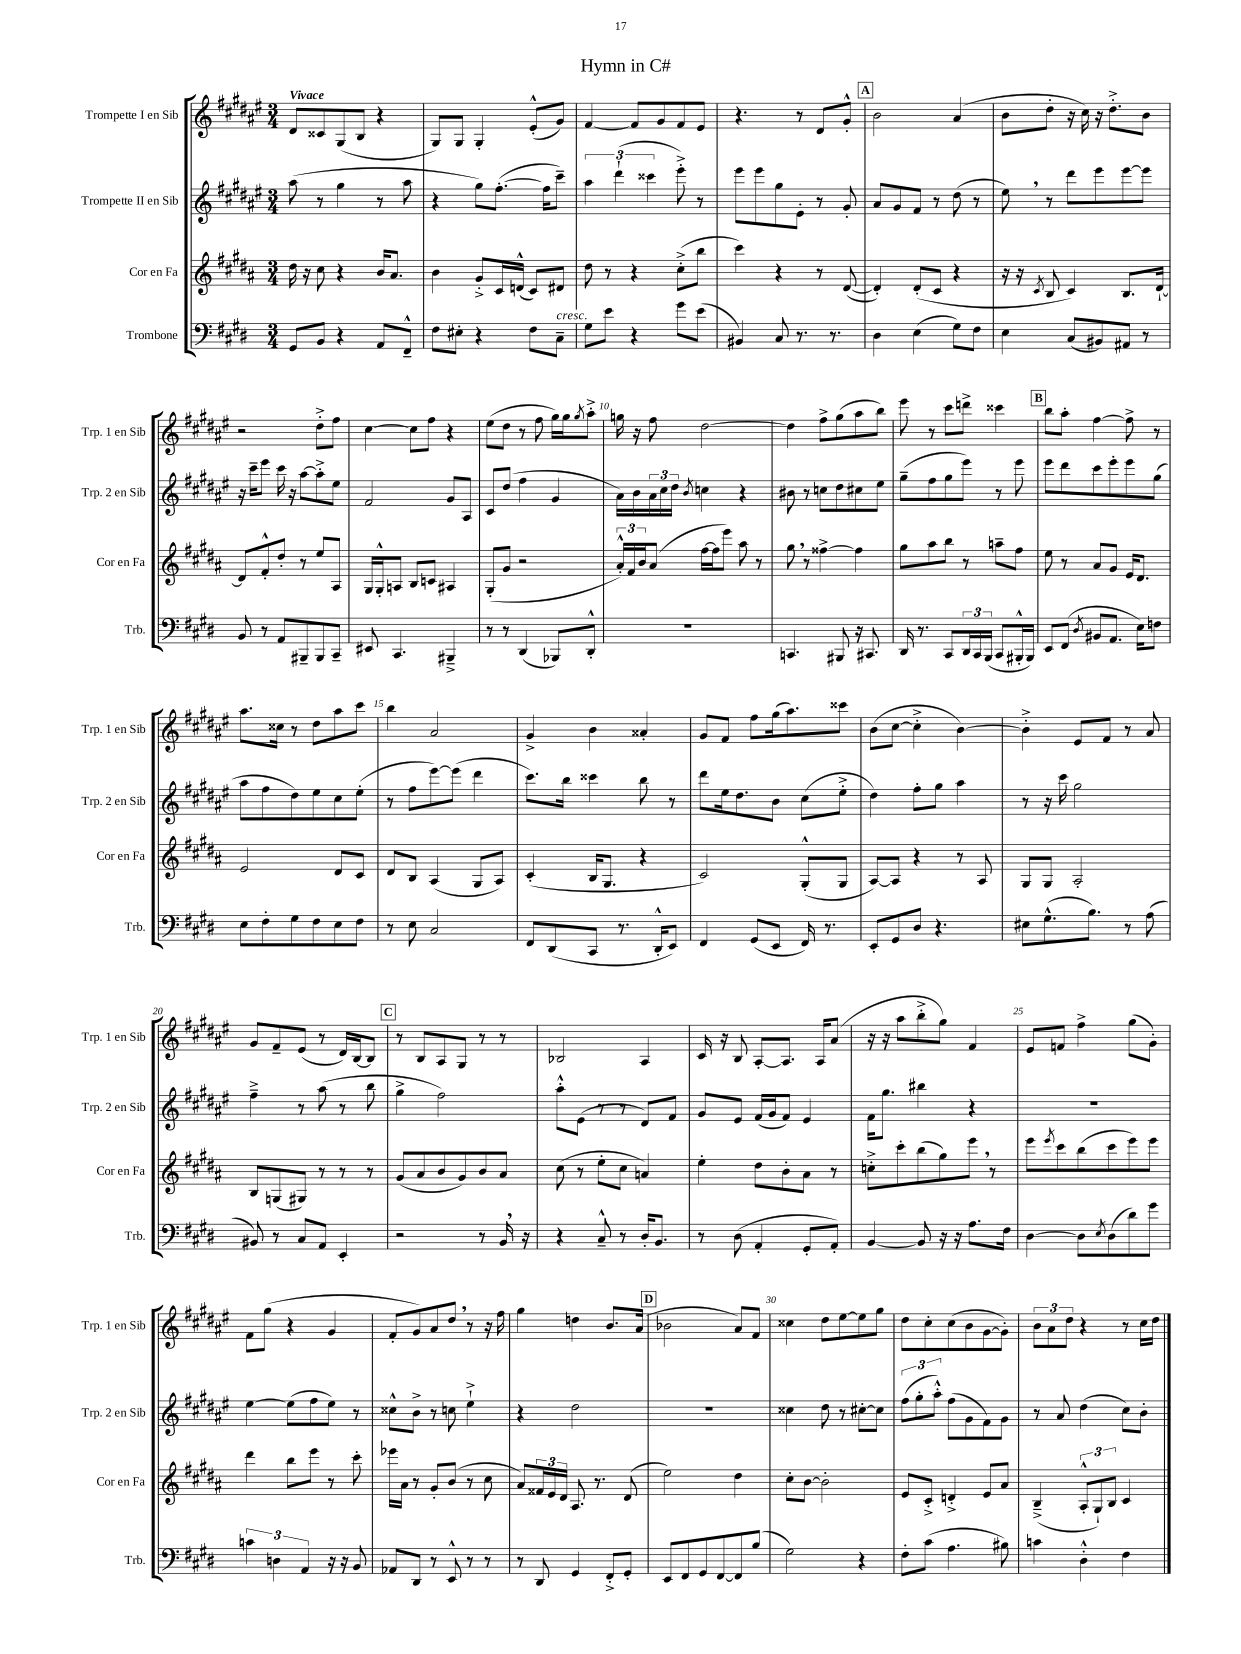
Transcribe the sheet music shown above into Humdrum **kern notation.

**kern	**kern	**kern	**kern
*part4	*part3	*part2	*part1
*staff4	*staff3	*staff2	*staff1
*I"Trombone	*I"Cor en Fa	*I"Trompette II en Sib	*I"Trompette I en Sib
*I'Trb.	*I'Cor en Fa	*I'Trp. 2 en Sib	*I'Trp. 1 en Sib
*clefF4	*clefG2	*clefG2	*clefG2
*k[f#c#g#d#]	*k[f#c#g#d#a#]	*k[f#c#g#d#a#e#]	*k[f#c#g#d#a#e#]
*M3/4	*M3/4	*M3/4	*M3/4
=1	=1	=1	=1
!	!	!	!LO:TX:a:B:t=Vivace
8GG#/L	16dd#\	(8aa#\	8d#/L
.	16r	.	.
8BB/J	8cc#\	8r	8c##X/
4r	4r	4gg#\	(8G#/
.	.	.	8B/J
8AA/L	16b/KL	8r	4r
.	8.a#/J	.	.
8FF#~^^/J	.	8aa#\	.
=2	=2	=2	=2
8F#\L	4b\	4r	8G#/L)
8E#X'\J	.	.	8G#/J
4r	8g#'^/L	8gg#\L)	4G#'/
.	16c#/L	([8.ff#'\J	.
.	(16dn^^/JJ	.	.
8F#\L	8c#/L)	.	(8e#'^^/L
.	.	16ff#\KL]	.
!LO:TX:a:i:t=cresc.	!	!	!
8C#~\J	8d#X/J	8ccc#~\J)	8g#/J)
=3	=3	=3	=3
8G#\L	8dd#\	6aa#\	[4f#/
8e\J	8r	.	.
.	.	(6ddd#`\	.
4r	4r	.	8f#/L]
.	.	6ccc##X\	.
.	.	.	8g#/
8g#\L	(8cc#'^\L	8eee#'^\)	8f#/
(8e\J	8bb\J	8r	8e#/J
=4	=4	=4	=4
4BB#X/)	4ccc#\)	8eee#\L	4.r
.	.	8eee#\	.
8C#/	4r	8gg#\	.
8.r	.	8e#'\J	8r
.	8r	8r	8d#/L
8.r	.	.	.
.	([8d#/	8g#'/	8g#'^^/J
!!LO:REH:place=s1:t=A
=5	=5	=5	=5
4D#\	4d#'/])	8a#/L	2b\
.	.	8g#/	.
(4E\	(8d#'/L	8f#/J	.
.	8c#/J	8r	.
8G#\L)	4r	(8dd#\	(4a#/
8F#\J	.	8r	.
=6	=6	=6	=6
4E\	16r	8ee#,\)	8b\L
.	16r	.	.
.	8qc#/	.	.
.	8B/	8r	8dd#'\J
(8C#/L	4c#/)	8ddd#\L	16r
.	.	.	16cc#\)
8BB#X/)	.	8eee#\	16r
.	.	.	8.dd#'^\L
8AA#X/J	8.B/L	[8eee#\	.
8r	.	8eee#\J]	8b\J
.	[16d#`/Jk	.	.
!!LO:LB:g=z
=7	=7	=7	=7
8BB/	8d#/L]	16r	2r
.	.	16ccc#~\KL	.
8r	8f#'^^/	8eee#\J	.
8AA/L	8dd#'/J	16ccc#\	.
.	.	16r	.
8BBB#X~/	8r	[8aa#\L	.
8BBB#/	8ee/L	8aa#'^\]	8dd#'^\L
8CC#~/J	8A#/J	8ee#\J	8ff#\J
=8	=8	=8	=8
8EE#X/	16G#/LL	2f#/	[4cc#\
.	16G#'^^/J	.	.
4.CC#/	8An/J	.	.
.	8B/L	.	8cc#\L]
.	8cn/J	.	8ff#\J
4BBB#X~^/	4A#X/	8g#/L	4r
.	.	8A#/J	.
=9	=9	=9	=9
8r	(8G#'/L	8c#/L	(8ee#\L
8r	8g#/J	(8dd#/J	8dd#\J
(4DD#/	2r	4ff#\	8r
.	.	.	8ff#\
8BBB-X/L)	.	4g#/	16gg#\LL)
.	.	.	16gg#\J
.	.	.	8qgg#/
8DD#'^^/J	.	.	8aa#'^\J
=10	=10	=10	=10
2.r	24a#'^^/LL)	16a#\LL)	16ggn\
.	24f#/	.	.
.	.	16b\	16r
.	24b/J	.	.
.	(8a#/J	24a#\	8ff#\
.	.	24cc#\	.
.	.	24dd#\JJ	.
.	.	8qb/	.
.	[16ff#\LL	4ccn\	[2dd#\
.	16ff#\J]	.	.
.	8eee\J)	.	.
.	8aa#\	4r	.
.	8r	.	.
=11	=11	=11	=11
4.CCn/	8gg#,\	8b#X\	4dd#\]
.	8r	8r	.
.	[4ff##X^\	8ccn\L	8ff#^\L
8BBB#X/	.	8dd#\	(8gg#\
16r	4ff##\]	8cc#X\	8aa#\
8.CC#X/	.	.	.
.	.	8ee#\J	8bb\J)
=12	=12	=12	=12
16DD#/	8gg#\L	(8gg#~\L	8eee#\
8.r	.	.	.
.	8aa#\	8ff#\	8r
8CC#/L	8bb\J	8gg#\	8ccc#\L
24DD#/L	8r	8eee#\J)	8dddn^\J
24CC#/	.	.	.
(24BBB/JJ	.	.	.
8CC#/L	8aan~\L	8r	4ccc##X\
16BBB#X'^^/L	8ff#\J	8eee#\	.
16BBB#/JJ)	.	.	.
!!LO:REH:place=s1:t=B
=13	=13	=13	=13
8EE/L	8ee\	8eee#\L	8bb\L
(8FF#/J	8r	8ddd#\	8aa#'\J
8qD#/	.	.	.
8BB#X/L	8a#/L	8ccc#\	[4ff#\
8.AA/J	8g#/J	8eee#'\	.
.	16e/KL	8eee#\	8ff#^\]
16E\KL)	8.d#/J	.	.
8Fn\J	.	(8gg#\J	8r
!!LO:LB:g=z
=14	=14	=14	=14
8E\L	2e/	8aa#\L	8.aa#\L
8F#'\	.	8ff#\	.
.	.	.	16cc##X\Jk
8G#\	.	8dd#\)	8r
8F#\	.	8ee#\	8dd#\L
8E\	8d#/L	8cc#\	8aa#\
8F#\J	8c#/J	(8ee#'\J	8ccc#\J
=15	=15	=15	=15
8r	8d#/L	8r	4bb\
8E\	8B/J	8ff#\L	.
2C#/	(4A#/	[8eee#\)	2a#/
.	.	(8eee#\J]	.
.	8G#/L	4ddd#\	.
.	8A#/J)	.	.
=16	=16	=16	=16
8FF#/L	(4c#'/	8.ccc#\L)	4g#^/
(8DD#/	.	.	.
.	.	16bb\Jk	.
8CC#/J	16B/KL	4ccc##X\	4b\
.	8.G#/J	.	.
8.r	.	.	.
.	4r	8bb\	4a##X'/
16DD#'^^/KL	.	.	.
8EE/J)	.	8r	.
=17	=17	=17	=17
4FF#/	2c#/)	8ddd#\L	8g#/L
.	.	16ee#\k	8f#/J
.	.	8.dd#\	.
(8GG#/L	.	.	8ff#\L
8EE/J	.	8b\J	(16gg#\k
.	.	.	8.aa#\)
16FF#/)	(8G#'^^/L	(8cc#\L	.
8.r	.	.	.
.	8G#/J	8ee#'^\J	8ccc##X\J
=18	=18	=18	=18
8EE'/L	[8A#/L)	4dd#\)	(8b\L
8GG#/	8A#/J]	.	[8cc#\J
8D#/J	4r	8ff#'\L	4cc#'^\]
4.r	.	8gg#\J	.
.	8r	4aa#\	[4b\)
.	8A#/	.	.
=19	=19	=19	=19
8E#X\L	8G#/L	8r	4b'^\]
(8.G#^^\	8G#/J	16r	.
.	.	16ccc#\	.
.	2A#'/	2gg#\	8e#/L
8.B\J)	.	.	.
.	.	.	8f#/J
8r	.	.	8r
(8A\	.	.	8a#/
!!LO:LB:g=z
=20	=20	=20	=20
8BB#X/)	8B/L	4ff#~^\	8g#/L
8r	(8Gn/	.	8f#~/
8C#/L	8G#X/J)	8r	(8e#/J
8AA/J	8r	(8aa#\	8r
4EE'/	8r	8r	16d#/LL)
.	.	.	[16B/J
.	8r	8bb\	8B/J]
!!LO:REH:place=s1:t=C
=21	=21	=21	=21
2r	(8g#/L	4gg#^\	8r
.	8a#/	.	8B/L
.	8b/	2ff#\)	8A#/
.	8g#/)	.	8G#/J
8r	8b/	.	8r
16BB,/	8a#/J	.	8r
16r	.	.	.
=22	=22	=22	=22
4r	(8cc#\	8aa#'^^\L	2B-X/
.	8r	(8e#\J	.
8C#~^^/	8ee'\L	8r	.
8r	8cc#\J	8r	.
16D#'/KL	4an/)	8d#/L)	4A#/
8.BB/J	.	.	.
.	.	8f#/J	.
=23	=23	=23	=23
8r	4ee'\	8g#/L	16c#/
.	.	.	16r
(8D#\	.	8e#/J	8B/
4AA'/	8dd#\L	(16f#/LL	[8A#'/L
.	.	16g#/J	.
.	8b'\	8f#/J)	8.A#/J]
8GG#'/L	8a#\J	4e#/	.
.	.	.	16A#/KL
8AA'/J)	8r	.	(8a#/J
=24	=24	=24	=24
[4BB/	8ccn'^\L	16f#\KL	16r
.	.	8.gg#\J	16r
.	8ccc#'\	.	8aa#\L
8BB/]	(8bb\	4bb#X\	8bb'^\
16r	8gg#\)	.	8gg#\J)
16r	.	.	.
8.A\L	8eee,\J	4r	4f#/
.	8r	.	.
16F#\Jk	.	.	.
=25	=25	=25	=25
[4D#\	8eee\L	2.r	8e#/L
.	8qeee/	.	.
.	8ccc#\	.	8fn/J
8D#\L]	(8bb\	.	4ff#^\
8qE/	.	.	.
(8D#\	8ccc#\	.	.
8d#\)	8eee\)	.	(8gg#\L
8g#\J	8eee\J	.	8g#'\J)
!!LO:LB:g=z
=26	=26	=26	=26
6cn\	4ddd#\	[4ee#\	8f#\L
.	.	.	(8gg#\J
6Dn\	.	.	.
.	8bb\L	(8ee#\L]	4r
6AA/	.	.	.
.	8eee\J	8ff#\	.
16r	8r	8ee#\J)	4g#/
16r	.	.	.
8BB/	8ccc#'\	8r	.
=27	=27	=27	=27
8AA-X/L	16eee-X\LL	8cc##X^^\L	8f#'/L
.	16a#\JJ	.	.
8DD#/J	8r	8b^\J	8g#/)
8r	8g#'/L	8r	8a#/
8EE^^/	(8b/J	8ccn\	8dd#,/J
8r	8r	4ee#`^\	8r
8r	8cc#\	.	16r
.	.	.	16ff#\
=28	=28	=28	=28
8r	8a#/L)	4r	4gg#\
8DD#/	24f##X/L	.	.
.	24e/	.	.
.	24d#/JJ	.	.
4GG#/	8.A#/	2dd#\	4ddn\
.	8.r	.	.
8FF#'^/L	.	.	8.b/L
8GG#'/J	(8d#/	.	.
.	.	.	(16a#/Jk
!!LO:REH:place=s1:t=D
=29	=29	=29	=29
8EE/L	2ee\)	2.r	2b-X\
8FF#/	.	.	.
8GG#/	.	.	.
[8FF#/	.	.	.
8FF#/]	4dd#\	.	8a#/L)
(8B/J	.	.	8f#/J
=30	=30	=30	=30
2G#\)	8cc#'\L	4cc##X\	4cc##X\
.	[8b\J	.	.
.	2b'\]	8dd#\	8dd#\L
.	.	8r	[8ee#\
4r	.	[8cc#X'\L	8ee#\]
.	.	8cc#\J]	8gg#\J
=31	=31	=31	=31
8F#'\L	8e/L	(12ff#\L	8dd#\L
.	.	12gg#'\	.
(8c#\J	8c#'^/J	.	8cc#'\
.	.	12aa#'^^\J)	.
4.A\	4dn'^/	(8ff#\L	(8cc#\
.	.	8g#\	8b\
.	8e/L	8f#\)	[8g#\
8B#X\)	8a#/J	8g#\J	8g#'\J])
=32	=32	=32	=32
4cn\	(4B~^/	8r	12b\L
.	.	.	12a#\
.	.	8a#/	.
.	.	.	12dd#\J
4D#'^^\	12A#'^^/L	(4dd#\	4r
.	12G#`/)	.	.
.	12B/J	.	.
4F#\	4c#/	8cc#\L)	8r
.	.	8b'\J	16cc#\LL
.	.	.	16dd#\JJ
==	==	==	==
*-	*-	*-	*-
